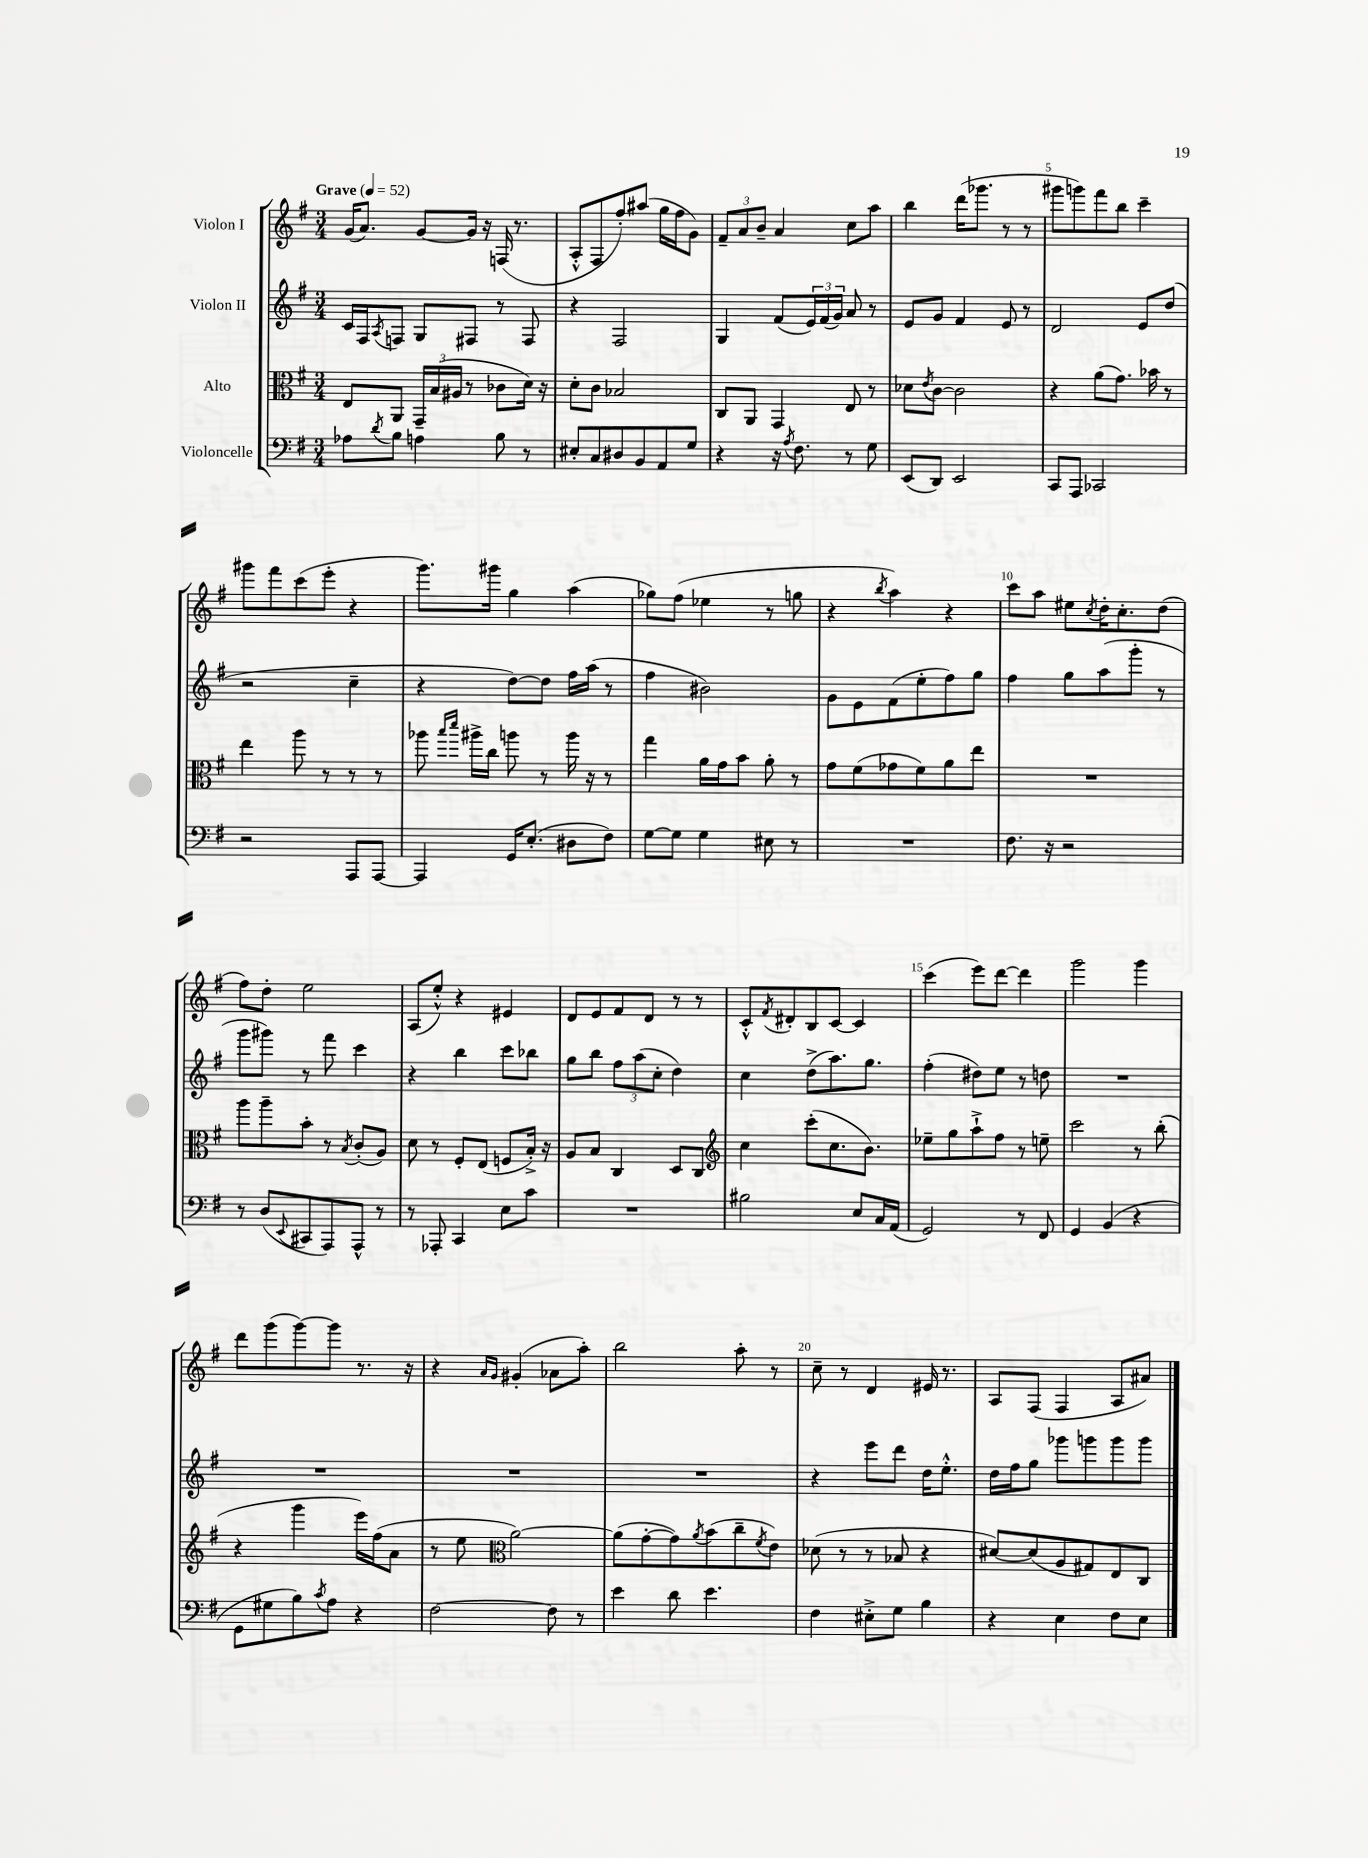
<<
\new StaffGroup <<
\new Staff = "s0" \with { instrumentName = "Violon I" } {
    \clef treble \key g \major \numericTimeSignature \time 3/4 \tempo "Grave" 4 = 52
    g'16( a'8.) g'8~ g'16 r16 f16( r8. |
    a8-.-^ fis8 fis''8-.) ais''8( g''16 fis''16 g'8) |
    \tuplet 3/2 { fis'8-- a'8 b'8-- } a'4 c''8 a''8 |
    b''4 d'''16( ges'''8. r8 r8 |
    gis'''8 g'''8) fis'''8 b''8 c'''4-- |
    gis'''8 fis'''8 c'''8( e'''8-. r4 |
    g'''8.) gis'''16 g''4 a''4( |
    ges''8) fis''8( ees''4 r8 g''8 |
    r4 \acciaccatura { b''8 } a''4) r4 |
    c'''8 a''8 eis''8 \acciaccatura { c''8 } d''16-. c''8.-. d''8( |
    fis''8) d''8-. e''2 |
    a8( e''8-.-^) r4 eis'4 |
    d'8 e'8 fis'8 d'8 r8 r8 |
    c'8-.-^ \acciaccatura { fis'8 } dis'8-. b8 c'8~ c'4 |
    c'''4( e'''8) d'''8~ d'''4 |
    g'''2 g'''4 |
    d'''8 g'''8( g'''8~) g'''8 r8. r16 |
    r4 \grace { a'16 g'16 } gis'4-.( aes'8 a''8-.) |
    b''2 a''8-. r8 |
    c''8-- r8 d'4 eis'16 r8. |
    a8 fis8( fis4 a8 ais'8) \bar "|." |
}
\new Staff = "s1" \with { instrumentName = "Violon II" } {
    \clef treble \key g \major \numericTimeSignature \time 3/4
    c'16 fis16 \acciaccatura { a8 } f8 g8 fis8 r8 fis8 |
    r4 fis2 |
    g4 fis'8( \tuplet 3/2 { e'16) fis'16( g'16) } a'8 r8 |
    e'8 g'8 fis'4 e'8 r8 |
    d'2 e'8 d''8( |
    r2 c''4-- |
    r4 d''8~) d''8 fis''16 a''16( r8 |
    fis''4 bis'2) |
    g'8 e'8 fis'8( e''8-. fis''8) g''8 |
    fis''4 g''8 a''8( g'''8-. r8 |
    g'''8 gis'''8) r8 fis'''8 c'''4 |
    r4 b''4 c'''8 bes''8 |
    g''8 b''8 \tuplet 3/2 { fis''8 a''8( c''8-. } d''4) |
    c''4 d''8->( a''8.) g''8. |
    fis''4-.( dis''8) e''8 r8 d''8 |
    R2. |
    R2. |
    R2. |
    R2. |
    r4 e'''8 d'''8 d''16 e''8.-.-^ |
    d''16 fis''16 g''8 ges'''8 g'''8 g'''8 g'''8 \bar "|." |
}
\new Staff = "s2" \with { instrumentName = "Alto" } {
    \clef alto \key g \major \numericTimeSignature \time 3/4
    e8 a,8 \tuplet 3/2 { g,16-- b16( ais16 } r8 ces'8 d'16) r16 |
    d'8-. c'8 bes2 |
    c8 a,8 g,4 e8 r8 |
    des'8 \acciaccatura { e'8 } c'8~ c'2 |
    r4 a'8( g'8.) bes'16 r8 |
    e''4 a''8 r8 r8 r8 |
    aes''8 \grace { b''16 d'''16 } ais''16-> c''16 a''8 r8 a''16 r16 r8 |
    g''4 a'16 g'16 b'8 a'8-. r8 |
    g'8 fis'8( ges'8 fis'8) a'8 e''8 |
    R2. |
    a''8 a''8-- b'8-. r8 \acciaccatura { b8 } c'8-.( a8) |
    d'8 r8 fis8-. e8( f8 b16-.->) r16 |
    a8 b8 c4 d8 c8 |
    \clef treble c''4 c'''8-.( c''8. b'8.) |
    ees''8-- g''8 a''8-!-> fis''8 r8 e''8-- |
    c'''2 r8 b''8-.( |
    r4 g'''4 e'''16) fis''16( a'8 |
    r8 e''8 \clef alto a'2~) |
    a'8( g'8~-. g'8) \acciaccatura { a'8 } b'8( c''8-- \acciaccatura { fis'8 } e'8) |
    des'8( r8 r8 bes8 r4 |
    dis'8~) dis'8( a8 gis8) e8 c8 \bar "|." |
}
\new Staff = "s3" \with { instrumentName = "Violoncelle" } {
    \clef bass \key g \major \numericTimeSignature \time 3/4
    aes8 \acciaccatura { d'8 } b8 a4 b8 r8 |
    eis8-. c8 dis8 b,8 a,8 g8 |
    r4 r16 \acciaccatura { a8 } fis8. r8 g8 |
    e,8( d,8) e,2 |
    c,8 a,,8 ces,2 |
    r2 a,,8 a,,8~ |
    a,,4 g,16 e8.-.( dis8 fis8) |
    g8~ g8 g4 eis8 r8 |
    R2. |
    fis8. r16 r2 |
    r8 d8( \appoggiatura { e,8 } cis,8 a,,8) a,,8-^ r8 |
    r8 aes,,8-. c,4 e8 c'8 |
    R2. |
    bis2 e8 c16 a,16( |
    g,2) r8 fis,8 |
    g,4 b,4( r4 |
    g,8 gis8 b8) \acciaccatura { c'8 } a8 r4 |
    fis2~ fis8 r8 |
    e'4 d'8 e'4. |
    fis4 eis8-.-> g8 b4 |
    r4 e4 fis8 e8 \bar "|." |
}
>>
>>
\layout { \context { \Score \override BarNumber.break-visibility = ##(#f #t #t) barNumberVisibility = #(every-nth-bar-number-visible 5) } }
